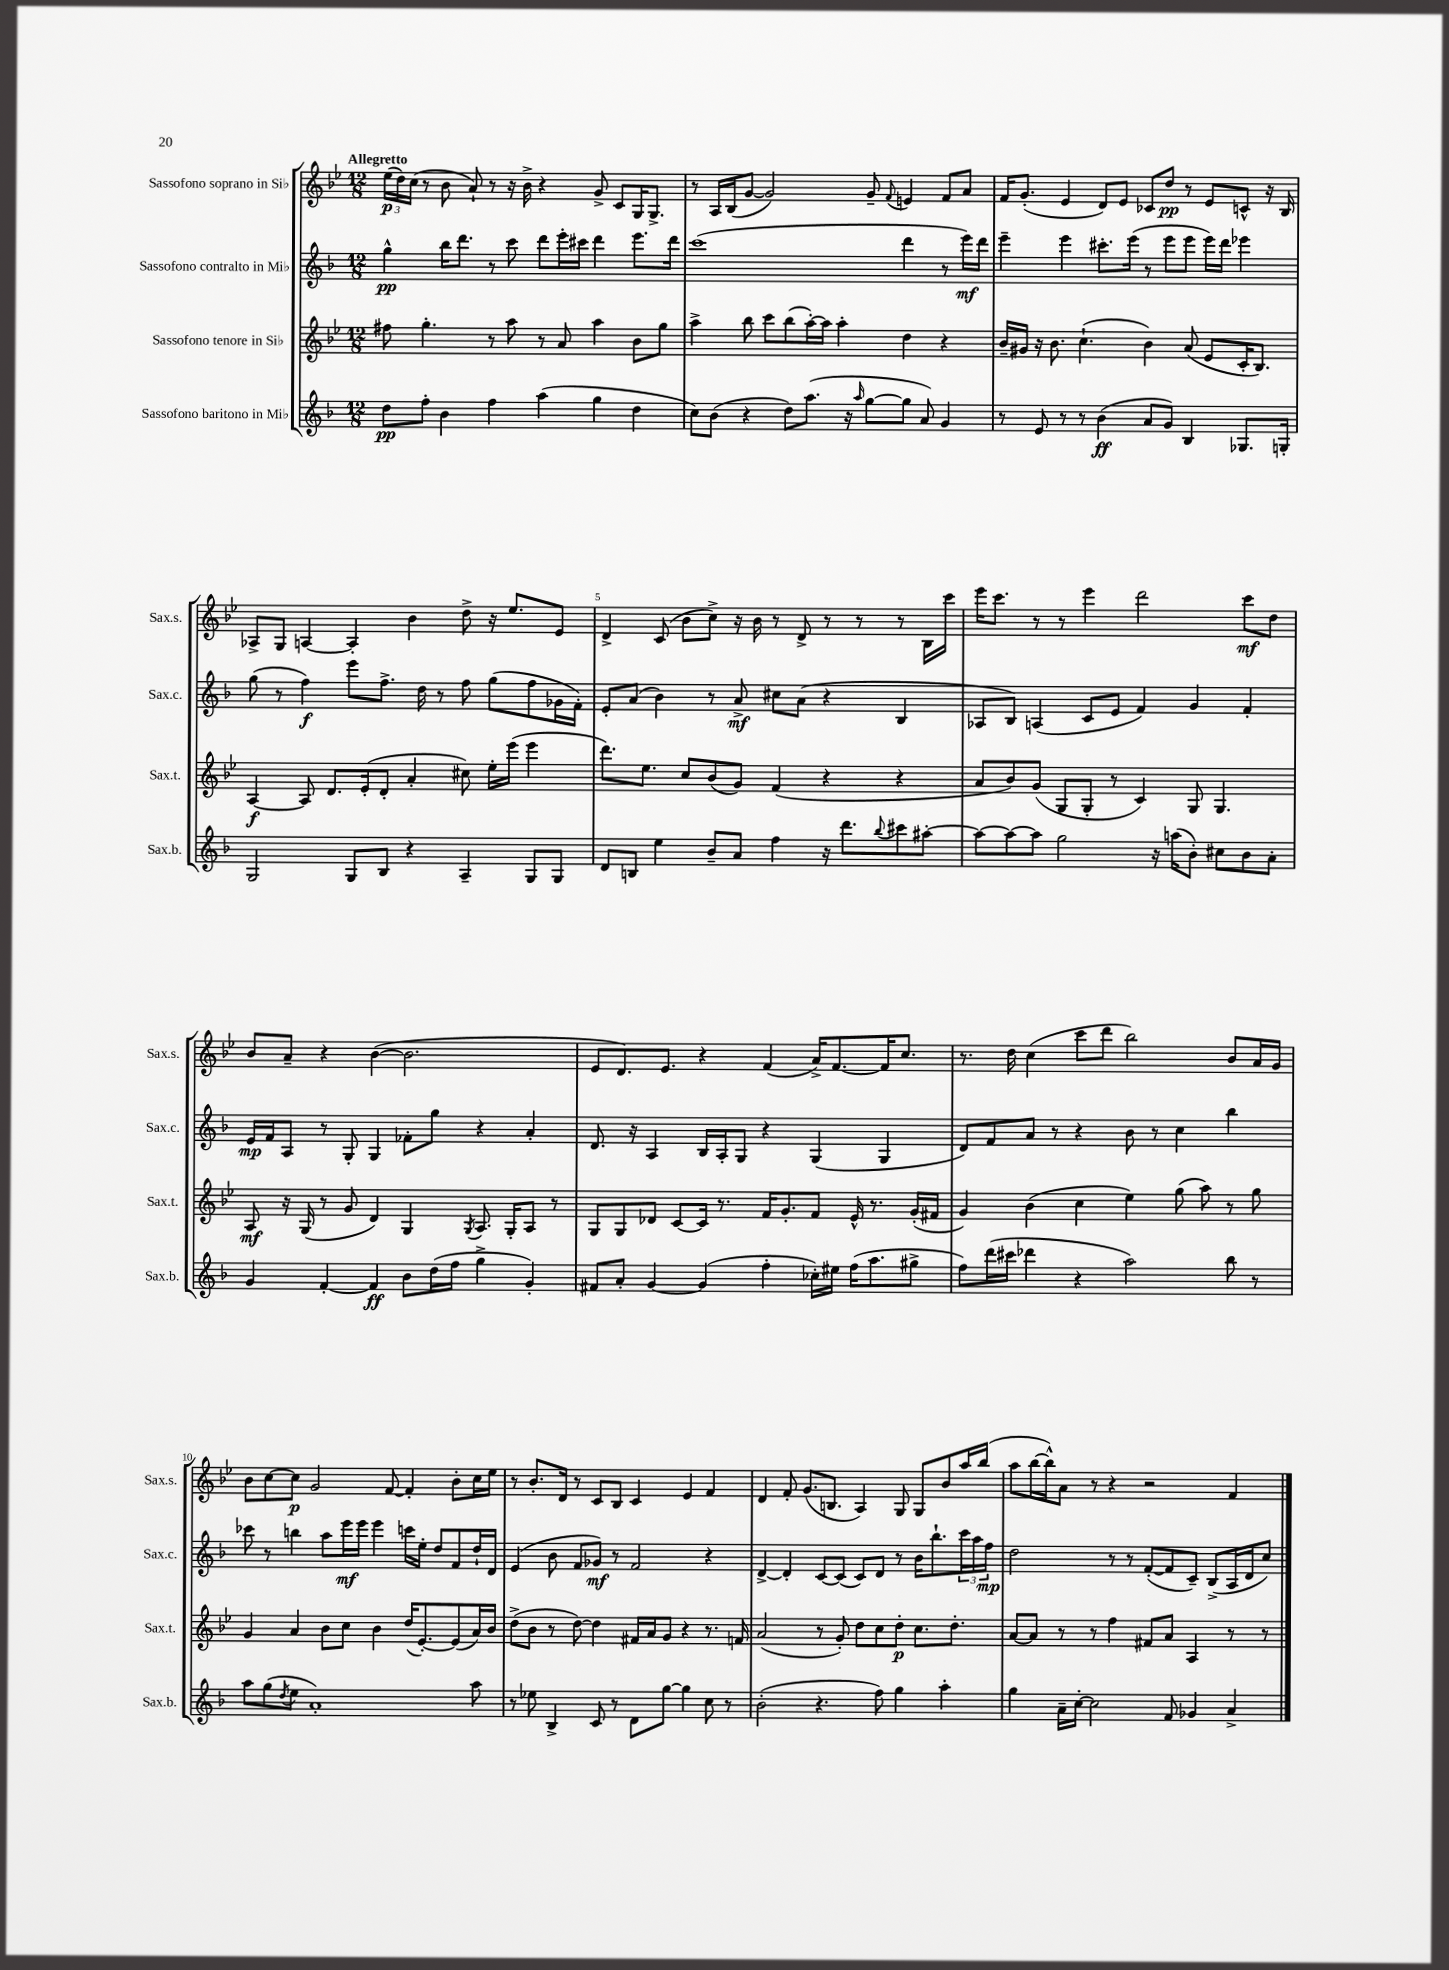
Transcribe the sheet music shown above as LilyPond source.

<<
\new StaffGroup <<
\new Staff = "s0" \with { instrumentName = "Sassofono soprano in Sib" shortInstrumentName = "Sax.s." } {
    \clef treble \key bes \major \numericTimeSignature \time 12/8 \tempo "Allegretto"
    \tuplet 3/2 { ees''16\p( d''16) c''16( } r8 bes'8 a'8-!) r8 r16 bes'16-> r4 g'8-> c'8 g16 g8.-> |
    r8 a16 bes16( g'8~ g'2) g'8-- \appoggiatura { f'8 } e'4 f'8 a'8 |
    f'16 g'8.-.( ees'4 d'8) ees'8 ces'8 d''8\pp r8 ees'8 c'8-^ r16 bes16 |
    aes8-> g8 a4~ a4-. bes'4 d''8-> r16 ees''8. ees'8 |
    d'4-> c'8( bes'8 c''8->) r16 bes'16 r8 d'8-> r8 r8 r8 bes16 c'''16 |
    ees'''16 c'''8. r8 r8 ees'''4 d'''2 c'''8\mf d''8 |
    bes'8 a'8-- r4 bes'4~( bes'2. |
    ees'8 d'8.) ees'8. r4 f'4( a'16->) f'8.~ f'16 c''8. |
    r8. d''16 c''4( c'''8 d'''8 bes''2) bes'8 a'16 g'16 |
    bes'8 c''8~ c''8\p g'2 f'8~ f'4-. bes'8-. c''16 ees''16 |
    r8 bes'8.-. d'16 r8 c'8 bes8 c'4 ees'4 f'4 |
    d'4 f'8-. g'8.( b8. a4) g8 g8 bes'8 a''16 bes''16( |
    a''8 bes''16~ bes''16-^) a'8 r8 r4 r2 f'4 \bar "|." |
}
\new Staff = "s1" \with { instrumentName = "Sassofono contralto in Mib" shortInstrumentName = "Sax.c." } {
    \clef treble \key f \major \numericTimeSignature \time 12/8
    g''4-^\pp bes''16 d'''8. r8 c'''8 d'''8 e'''16-. cis'''16 d'''4 e'''8. d'''16 |
    c'''1( d'''4 r8 e'''16\mf) d'''16 |
    e'''4-- e'''4 cis'''8.-. e'''16( r8 e'''8 e'''8 e'''16) d'''16 ees'''4 |
    g''8( r8 f''4\f) e'''8 f''8.-> d''16 r8 f''8 g''8( f''8 ges'16 f'16-.) |
    e'8-. a'8( bes'4) r8 a'8->\mf cis''8 a'8( r4 bes4 |
    aes8 bes8) a4( c'8 e'8 f'4) g'4 f'4-. |
    e'16\mp f'16 a8 r8 g8-. g4 fes'8-. g''8 r4 a'4-. |
    d'8. r16 a4 bes16 a16-. g8 r4 g4( g4 |
    d'8) f'8 a'8 r8 r4 bes'8 r8 c''4 bes''4 |
    ces'''8 r8 b''4 a''8 e'''16\mf e'''16 e'''4 c'''16 e''16-. d''8 f'8 d''16-! d'16 |
    e'4( bes'8 f'8 ges'8\mf) r8 f'2 r4 |
    d'4~-> d'4-. c'8~ c'8( c'8) d'8 r8 bes'16 bes''8.-! \tuplet 3/2 { c'''16 a''16 f''16\mp } |
    d''2 r8 r8 f'8~-.( f'8 c'8--) bes8->( a16 d'16 c''8) \bar "|." |
}
\new Staff = "s2" \with { instrumentName = "Sassofono tenore in Sib" shortInstrumentName = "Sax.t." } {
    \clef treble \key bes \major \numericTimeSignature \time 12/8
    fis''8 g''4.-. r8 a''8 r8 a'8 a''4 bes'8 g''8 |
    a''4-> bes''8 c'''8 bes''8( a''16~-.) a''16 a''4-. d''4 r4 |
    bes'16-- gis'16 r16 bes'8. c''4.-!( bes'4) a'8( ees'8 c'16-. bes8.) |
    a4~\f a8 d'8. ees'16-.( d'8-. a'4-. cis''8) ees''16-. ees'''16( ees'''4 |
    d'''8.) ees''8. c''8 bes'8( g'8) f'4( r4 r4 |
    a'8 bes'8) g'8( g8 g8-. r8 c'4) g8 g4. |
    a8\mf r16 g16( r8 g'8 d'4) g4 \acciaccatura { g8 } a8. g16-. a8 r8 |
    g8 g8 des'8 c'8~ c'16 r8. f'16 g'8.-. f'8 ees'16-^ r8. g'16-.( fis'16 |
    g'4) bes'4( c''4 ees''4) g''8( a''8) r8 g''8 |
    g'4 a'4 bes'8 c''8 bes'4 d''16( ees'8.~-.) ees'8( a'16) bes'16 |
    d''8->( bes'8 r8 d''8~) d''4 fis'16 a'16 g'8 r4 r8. f'16 |
    a'2( r8 g'8-.) d''8 c''8 d''8-.\p c''8. d''8.-. |
    a'8~ a'8 r8 r8 f''4 fis'8 a'8 a4 r8 r8 \bar "|." |
}
\new Staff = "s3" \with { instrumentName = "Sassofono baritono in Mib" shortInstrumentName = "Sax.b." } {
    \clef treble \key f \major \numericTimeSignature \time 12/8
    d''8\pp f''8-. bes'4 f''4 a''4( g''4 d''4 |
    c''8) bes'8( r4 d''8) a''8.( r16 \grace { a''16 } g''8~ g''8 a'8) g'4 |
    r8 e'8 r8 r8 bes'4\ff( a'8 g'8) bes4 ges8. g16-. |
    g2 g8 bes8 r4 a4-- g8 g8 |
    d'8 b8 e''4 bes'8-- a'8 f''4 r16 d'''8. \appoggiatura { bes''8 } cis'''8 ais''8~-. |
    ais''8~ ais''8~ ais''8 g''2 r16 a''16( bes'8-.) cis''8 bes'8 a'8-. |
    g'4 f'4~-. f'4\ff bes'8 d''16( f''16 g''4-> g'4-.) |
    fis'8 a'8-. g'4~ g'4( f''4-. ces''16-.) eis''16 f''16( a''8. gis''8-> |
    f''8) d'''16( cis'''16 des'''4 r4 a''2) bes''8 r8 |
    a''8 g''8( \acciaccatura { d''8 } e''8 a'1-.) a''8 |
    r8 ees''8 bes4-> c'8 r8 d'8 g''8~ g''4 c''8 r8 |
    bes'2-.( r4. f''8) g''4 a''4-. |
    g''4 a'16-- c''16~-. c''2 f'8 ges'4 a'4-> \bar "|." |
}
>>
>>
\layout { \context { \Score \override BarNumber.break-visibility = ##(#f #t #t) barNumberVisibility = #(every-nth-bar-number-visible 5) } }
